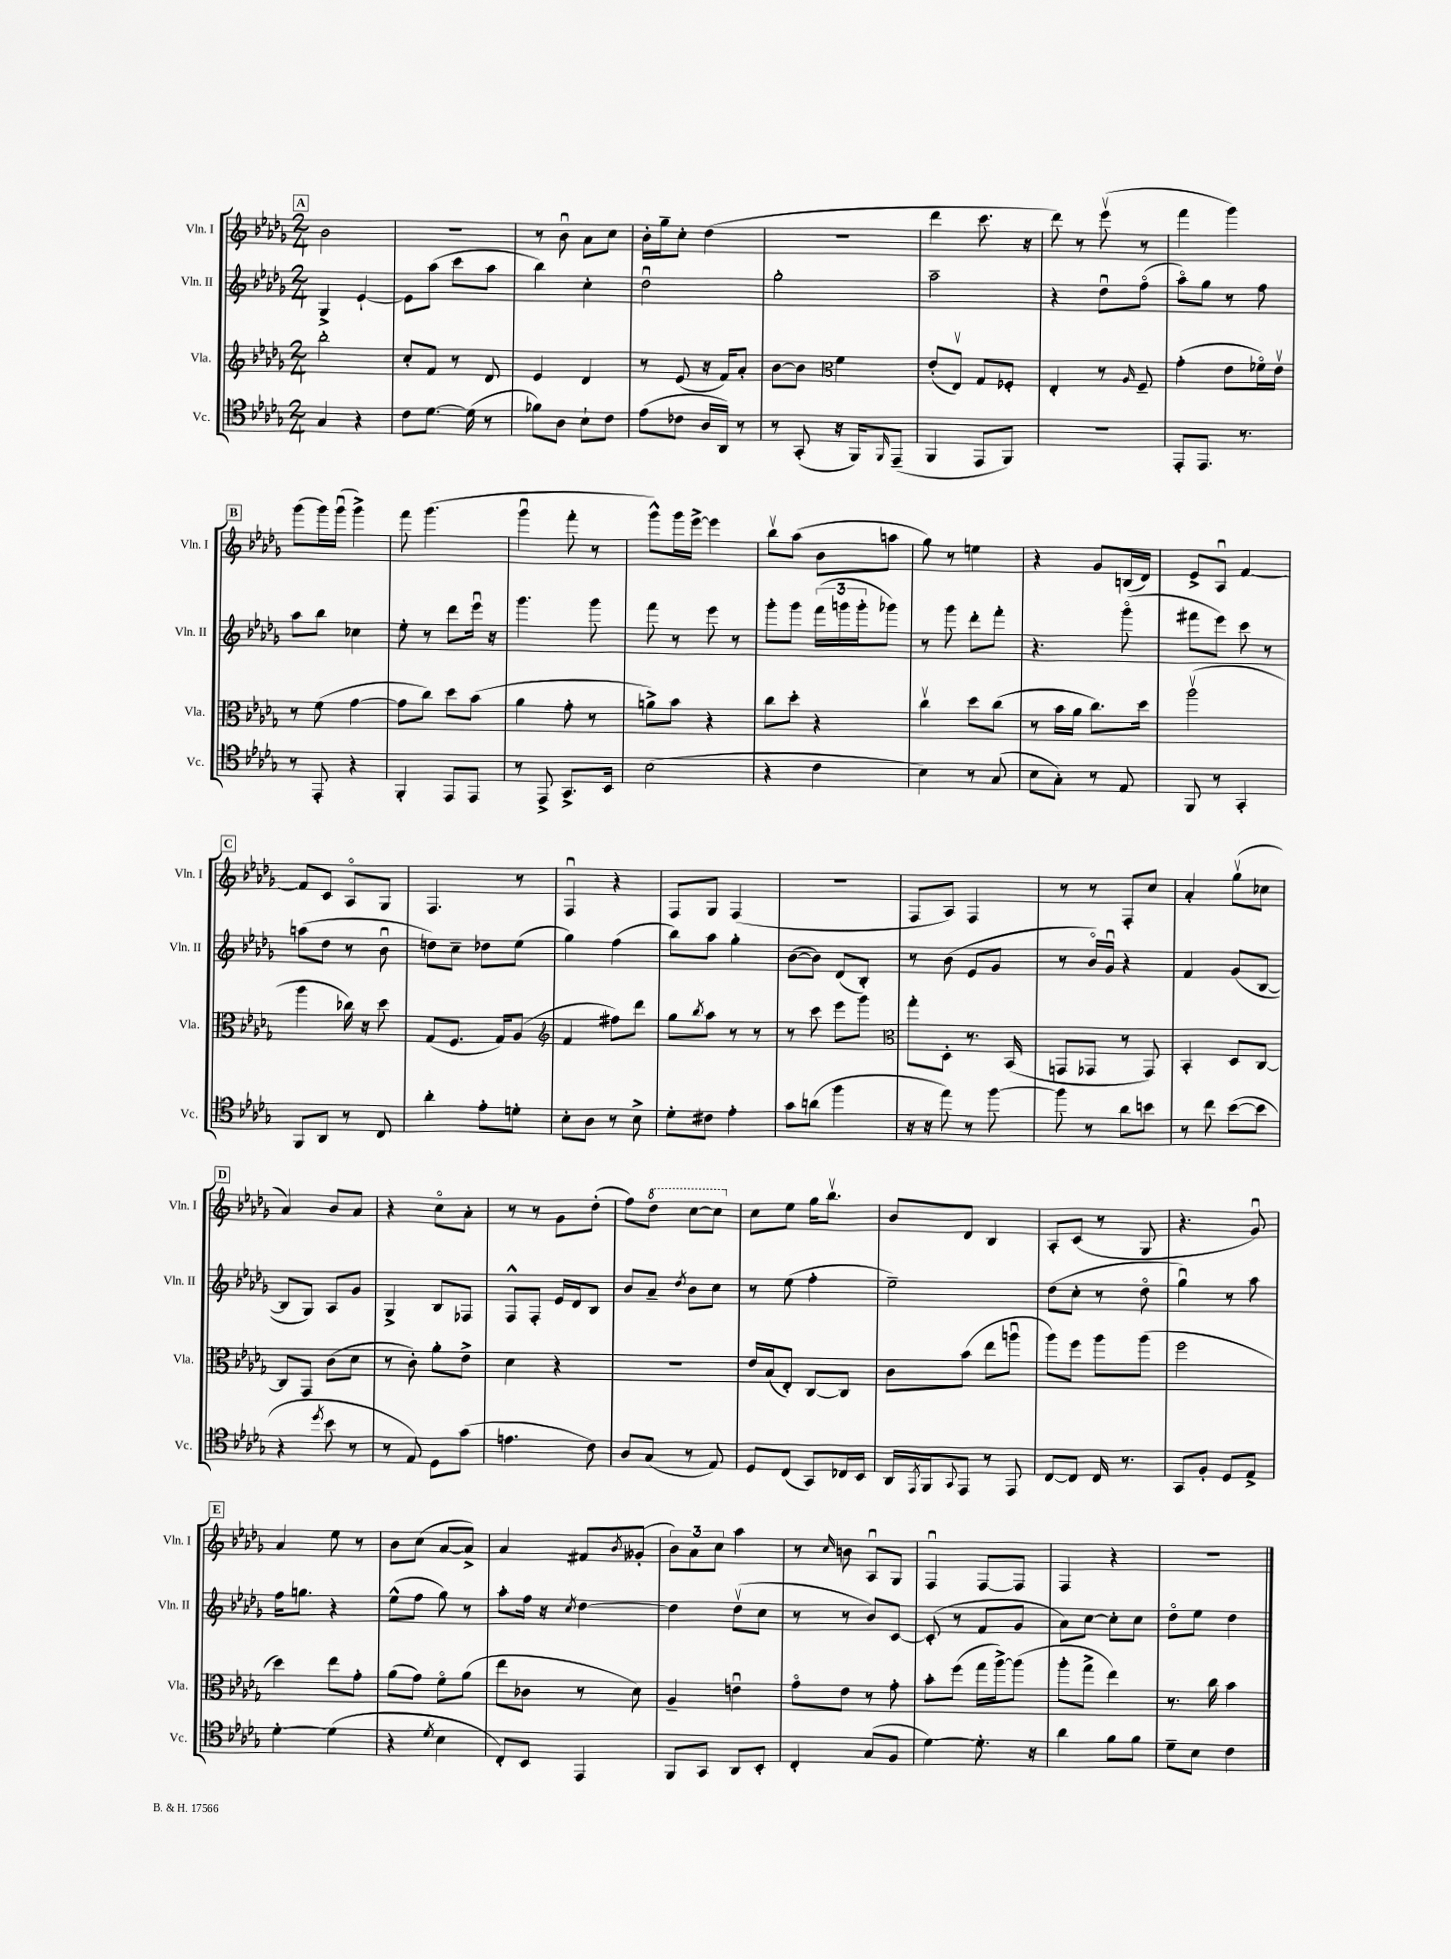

**kern	**kern	**kern	**kern
*staff4	*staff3	*staff2	*staff1
*clefC4	*clefG2	*clefG2	*clefG2
*k[b-e-a-d-g-]	*k[b-e-a-d-g-]	*k[b-e-a-d-g-]	*k[b-e-a-d-g-]
*M2/4	*M2/4	*M2/4	*M2/4
4G-/	2bb-'\	4G-^/	2b-\
4r	.	[4e-`/	.
=	=	=	=
8c\L	8cc'/L	8e-\]L	2r
[8.d-\J	8f/J	(8aa-\J	.
.	8r	8ccc\L	.
(16d-\]	.	.	.
8r	8d-/	8aa-\J	.
=	=	=	=
8f-\L)	4e-/	4bb-\)	8r
8A-\J	.	.	8b-u\
8B-`\L	4d-/	4cc'\	8a-\L
8c\J	.	.	8cc\J
=	=	=	=
(8e-\L	8r	2dd-u\	16b-'\LL
.	.	.	16gg-~\J
8c-\J	(8e-/	.	8cc'\J
16A-/LL	16r	.	(4dd-\
16AA-/JJ)	16f/LK)	.	.
8r	8a-'/J	.	.
=	=	=	=
8r	[8b-\L	2gg-'\	2r
(8GG-'/	8b-\]J	.	.
*	*clefC3	*	*
16r	4f\	.	.
16FF/LK)	.	.	.
16qqFF/	.	.	.
(8EE-~/J	.	.	.
=	=	=	=
4FF/	(8e-'/L	2aa-~\	4ddd-\
.	8E-v/J)	.	.
8EE-/L	8G-/L	.	8.ccc\
8FF/J)	8F-'/J	.	.
.	.	.	16r
=	=	=	=
2r	4E-'/	4r	8ddd-\)
.	.	.	8r
.	8r	8dd-u\L	(8eee-v\
.	16qqA-/	.	.
.	8F~/	(8ffo\J	8r
=	=	=	=
8EE-'/L	(4g-'\	8aa-o\L)	4fff\
8.EE-/J	.	8gg-\J	.
.	8e-\L	8r	4ggg-\)
8.r	.	.	.
.	16f-o\L)	8ff\	.
.	16e-v\JJ	.	.
=	=	=	=
8r	8r	8aa-\L	(8ggg-\L
8EE-'/	(8f\	8bb-\J	16ggg-\L)
.	.	.	(16ggg-u\JJ
4r	[4g-\	4cc-\	4ggg-^\)
=	=	=	=
4FF'/	8g-\]L	8ee-'\	8fff\
.	8cc\J)	8r	(4.ggg-\
8EE-/L	8dd-\L	8ddd-\L	.
8EE-/J	(8b-\J	16eee-u\Jk	.
.	.	16r	.
=	=	=	=
8r	4a-\	4.ggg-\	4ggg-u\
8EE-^/	.	.	.
8.GG-^/L	8g-'\	.	8fff'\
.	8r	8ggg-\	8r
16BB-/Jk	.	.	.
=	=	=	=
(2B-\	8a^\L)	8fff\	8ggg-^^\L)
.	8b-\J	8r	16ggg-\L
.	.	.	[16eee-^\JJ
.	4r	8eee-\	4eee-\]
.	.	8r	.
=	=	=	=
4r	8cc\L	8ggg-'\L	8bb-v\L
.	8dd-'\J	8ggg-\J	(8aa-\J
4c\	4r	(24fff\LL	8b-\L
.	.	24ggg\	.
.	.	24ggg'\J	.
.	.	8ggg-\J)	8aa\J
=	=	=	=
4B-\)	4ccv\	8r	8gg-\)
.	.	8ggg-\	8r
8r	8dd-\L	8ddd-'\L	4ee\
(8G-/	(8cc\J	8fff'\J	.
=	=	=	=
8B-\L	8r	4.r	4r
8G-'\J)	16b-\LL	.	.
.	16a-\JJ	.	.
8r	8.cc\L)	.	8g-/L
8E-/	.	(8ggg-o\	(16B/L
.	16dd-\Jk	.	16d-/JJ)
=	=	=	=
8FF/	(2aa-v\	8fff#\L	8e-^/L
8r	.	8eee-\J)	8A-u/J
4GG-'/	.	8ccc\	[4f/
.	.	8r	.
=	=	=	=
8FF/L	4aa-\	(8aa\L	8f/]L
8AA-/J	.	8dd-\J	8c/J
8r	16cc-\)	8r	8A-o/L
.	16r	.	.
8C/	8dd-\	8b-u\	8G-/J
=	=	=	=
4a-'\	(8G-/L	8dd\L)	4.F/
.	8.F/J	8cc~\J	.
8e-'\L	.	8dd-\L	.
.	16G-/LK)	.	.
8d'\J	(8A-/J	(8ee-\J	8r
=	=	=	=
*	*clefG2	*	*
8B-'\L	4f/	4gg-\)	4Fu/
8A-\J	.	.	.
8r	8ff#\L)	(4ff\	4r
8B-^\	8ddd-\J	.	.
=	=	=	=
8d-'\L	8gg-\L	8bb-\L)	8F/L
.	8qbb-/	.	.
8c#\J	8aa-\J	8aa-\J	8G-/J
4e-'\	8r	4gg-'\	(4F/
.	8r	.	.
=	=	=	=
8g-\L	8r	([8b-\L	2r
(8a\J	8ccc\	8b-\]J)	.
4ff\	8eee-\L	(8d-/L	.
.	8ggg-\J	8B-'/J)	.
=	=	=	=
*	*clefC3	*	*
16r	8gg-'\L	8r	8F/L
16r	.	.	.
8ee-\)	8D-'\J	(8b-\	8A-/J)
8r	8.r	8e-/L	4F/
[8ff\	.	8g-/J	.
.	(16BB-/	.	.
=	=	=	=
8ff\]	8GG/L	8r	8r
8r	8GG-/J	16b-o/LL)	8r
.	.	16g-u/JJ	.
8a-\L	8r	4r	8F'/L
8b\J	8GG-/)	.	8cc/J
=	=	=	=
8r	4BB-'/	4f/	4a-'/
8cc\	.	.	.
([8b-\L	8D-/L	(8g-/L	(8gg-v\L
8b-\]J	[8C/J	[8B-/J	8cc-\J
=	=	=	=
4r	8C/]L	8B-/]L	4a-/)
.	8GG-/J	8G-/J)	.
8qdd-/	.	.	.
8b-\	(8c\L	8A-/L	8b-/L
8r	8d-\J	8g-/J	8a-/J
=	=	=	=
8r	8r	4G-^/	4r
8E-/)	8c'\)	.	.
8D-\L	8a-'\L	8B-/L	8cco\L
(8g-\J	8e-^\J	8F-/J	8a-'\J
=	=	=	=
4.e\	4d-\	8F^^/L	8r
.	.	8F'/J	8r
.	4r	16e-/LL	8g-\L
.	.	16d-/J	.
8c\)	.	8B-/J	(8dd-'\J
=	=	=	=
8A-/L	2r	8b-/L	8ff\L)
(8G-/J	.	8a-~/J	8ddd-\J
.	.	8qdd-/	.
8r	.	8b-\L	[8ccc\L
8E-/)	.	8cc\J	8ccc\]J
=	=	=	=
8D-/L	16e-/LL	8r	8cc\L
.	(16B-/J	.	.
(8C/J	8E-'/J)	(8ee-\	8ee-\J
8GG-/L)	[8C/L	4ff'\	16gg-\LK
.	.	.	8.bb-v\J
16C-/L	8C/]J	.	.
16BB-/JJ	.	.	.
=	=	=	=
16AA-/LL	8c\L	2ee-~\)	8b-/L
8qEE-/	.	.	.
16FF/J	.	.	.
8qqGG-/	.	.	.
8EE-/J	(8b-\J	.	8d-/J
8r	8ee-\L	.	4B-/
8EE-/	8aau\J	.	.
=	=	=	=
[8C/L	8aa-\L)	(8dd-\L	8A-'/L
8C/]J	8ff\J	8cc'\J	(8c/J
16C/	8aa-\L	8r	8r
8.r	.	.	.
.	(8aa-\J	8dd-o\	8G-/
=	=	=	=
8GG-/L	2ff\	4gg-u\)	4.r
8F'/J	.	.	.
8D-/L	.	8r	.
8E-^/J	.	8aa-\	8g-u/)
=	=	=	=
[4d-'\	4dd-\)	16ff\LK	4a-/
.	.	8.gg\J	.
(4d-\]	8ee-\L	4r	8ee-\
.	8g-'\J	.	8r
=	=	=	=
4r	(8a-\L	(8ee-^^\L	8b-\L
.	8g-\J)	8ff\J	(8cc\J
8qd-/	.	.	.
4B-\	8fo\L	8gg-\)	[8a-/L
.	(8a-\J	8r	8a-^/]J)
=	=	=	=
8C'/L)	8ee-\L	8aa-'\L	4a-/
8BB-/J	8c-\J	16ff\Jk	.
.	.	16r	.
.	.	8qcc/	.
4EE-/	8r	[4dd-\	8f#/L
.	.	.	8qb-/
.	8d-\)	.	(8g--'/J
=	=	=	=
8FF/L	4A-~/	4dd-\]	12b-\L)
.	.	.	12a-\
8GG-/J	.	.	.
.	.	.	12cc\J
8AA-/L	4eu\	(8dd-v\L	4aa-\
8BB-'/J	.	8cc\J	.
=	=	=	=
4C'/	8g-o\L	8r	8r
.	.	.	16qqcc/
.	8e-\J	8r	8b\
(8G-/L	8r	8b-/L)	8A-u/L
8F/J	8g-'\	[8c/J	8G-/J
=	=	=	=
[4d-\)	8b-'\L	(8c'/]	4Fu/
.	(8ff\J	8r	.
8.d-'\]	16gg-\LL	8f/L	[8F/L
.	[16aa-^\J)	.	.
.	(8aa-\]J	8g-/J	8F/]J
16r	.	.	.
=	=	=	=
4a-\	8aa-'\L	8a-\L)	4F/
.	8gg-^\J	[8cc\J	.
8f\L	4ee-\)	8cc'\]L	4r
8f\J	.	8cc\J	.
=	=	=	=
8d-~\L	8.r	8dd-o\L	2r
8B-\J	.	8ee-\J	.
.	16cc\	.	.
4c\	4b-\	4dd-\	.
==	==	==	==
*-	*-	*-	*-
